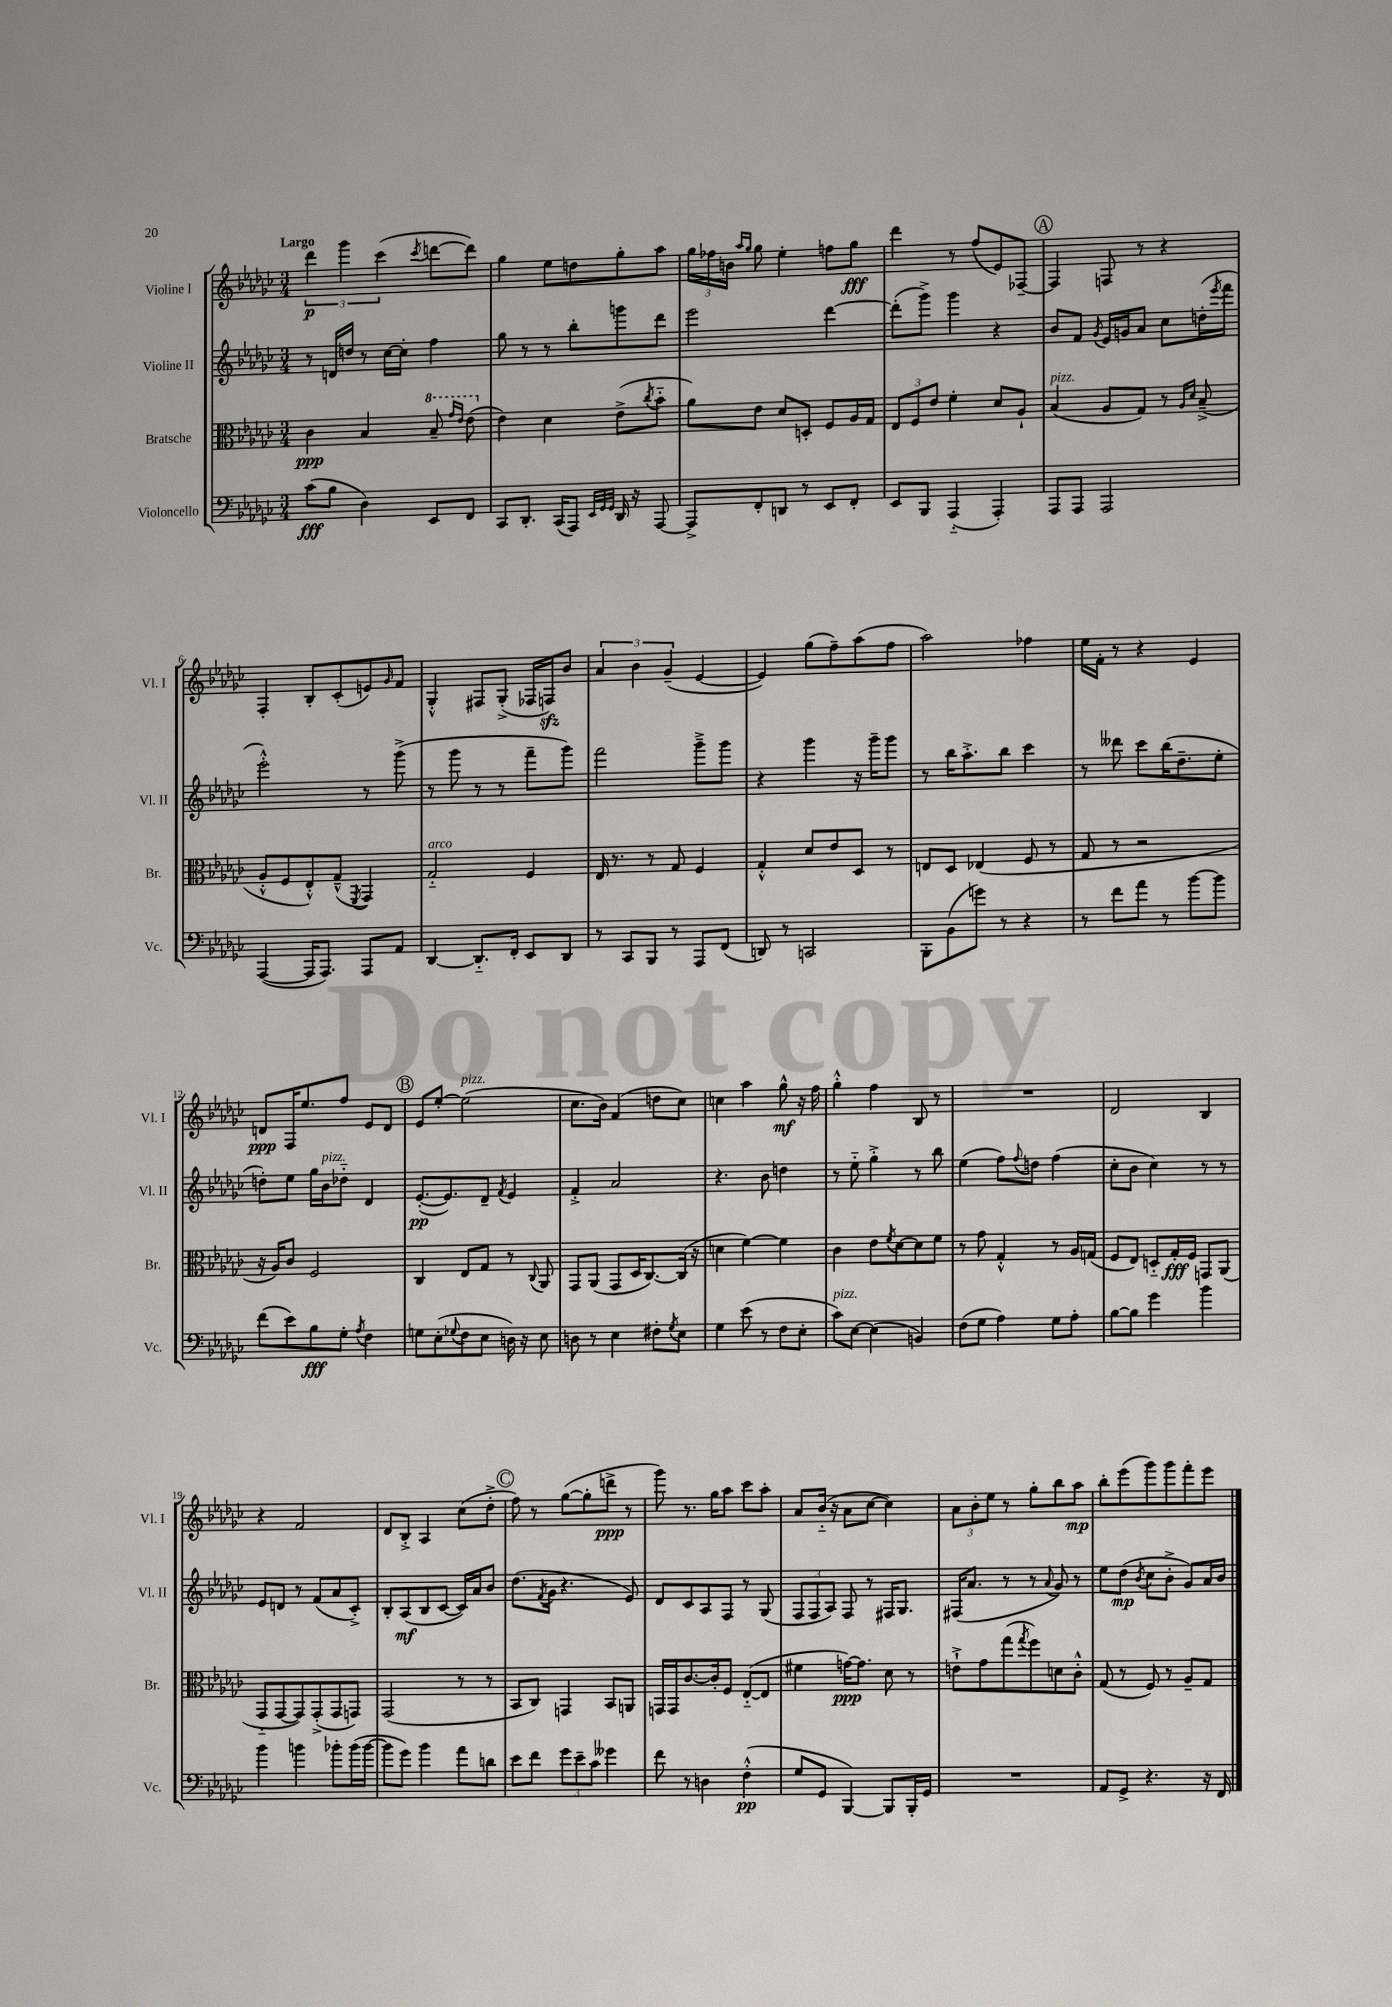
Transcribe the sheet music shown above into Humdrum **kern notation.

**kern	**kern	**kern	**kern
*staff4	*staff3	*staff2	*staff1
*clefF4	*clefC3	*clefG2	*clefG2
*k[b-e-a-d-g-c-]	*k[b-e-a-d-g-c-]	*k[b-e-a-d-g-c-]	*k[b-e-a-d-g-c-]
*M3/4	*M3/4	*M3/4	*M3/4
(8c-	4c-	8r	6ddd-
8B-	.	16d	.
.	.	.	6ggg-
.	.	16dd	.
4D-)	4B-	8r	.
.	.	.	(6ccc-
.	.	[16cc-	.
.	.	16cc-']	.
.	.	.	8qccc-
8EE-	8b-~	4ff	[8ddd
.	16qqgg-	.	.
.	16qqee-	.	.
8FF	(8ee-	.	8ddd])
=	=	=	=
8CC-	4e-)	8gg-	4gg-
8.DD-'	.	8r	.
.	4d-	8r	8ee-
(16CC-	.	.	.
8AAA-)	.	8bb-'	8dd
32qqEE-	.	.	.
32qqGG-	.	.	.
32qqGG-	.	.	.
16DD-	(8e-^	8ggg	8gg-'
16r	.	.	.
.	8qcc-	.	.
[8AAA-	8b-'~	8ddd-	8aa-
=	=	=	=
8AAA-^]	8a-)	2eee-	24gg-
.	.	.	24ff-
.	.	.	24b
.	.	.	16qqaa-
.	.	.	16qqgg-
8FF'	8e-	.	8gg-
8DD	8d-	.	4ee-'
8r	8D'	.	.
8EE-	8F	[4ddd-	8ff
8FF'	16A-	.	8gg-
.	16G-	.	.
=	=	=	=
8EE-	12E-	(8ddd-']	4ddd-
.	12F	.	.
8BBB-	.	8ggg-^)	.
.	12e-	.	.
(4AAA-'~	4f'	4ggg-	8r
.	.	.	(8ff
4AAA-')	8d-	4r	8e-)
.	8A-`	.	[8F-~
=	=	=	=
8AAA-	(4B-	8b-	4F-]
8AAA-	.	8f	.
.	.	8qg-	.
2AAA-	8A-	16e-	8F
.	.	16g	.
.	8G-)	8a-	8r
.	8r	8cc-	4r
.	16qqA-	.	.
.	16qqd-	.	.
.	(8B-~^	(16dd'	.
.	.	8qeee-	.
.	.	16fff	.
=	=	=	=
([4AAA-	8A-'^^	2eee-'^^)	4F'
.	8F	.	.
16AAA-]	8E-'^^)	.	8B-'
8.AAA-)	.	.	.
.	(8G-~^^	.	(8c-'
.	8qFF	.	.
8AAA-	4GG-)	8r	8e)
.	.	.	16qqg-
8AA-	.	(8ggg-^	8f
=	=	=	=
[4DD-	2G-'~	8r	4G-'^^
.	.	8ggg-	.
8.DD-'~]	.	8r	8F#
.	.	8r	(8G-'^
16FF'	.	.	.
8EE-	4F	8fff~	16F-
.	.	.	16F)
8DD-	.	8ggg-)	8b-
=	=	=	=
8r	16E-	2fff	6a-
.	8.r	.	.
8CC-	.	.	.
.	.	.	6b-
8BBB-	8r	.	.
.	.	.	(6g-~
8r	8G-	.	.
8AAA-	4F	8ggg-~^	[4e-
(8FF	.	8ggg-	.
=	=	=	=
8DD)	4G-'^^	4r	4e-])
8r	.	.	.
2CC	8d-	4ggg-	(8gg-
.	8e-	.	8ff~)
.	8D-	16r	(8aa-
.	.	16ggg-~	.
.	8r	8ggg-	8ff
=	=	=	=
8BBB-'	8E	8r	2aa-)
(8BB-	8D-	16bb-	.
.	.	8.aa-'^	.
8g)	(4E-	.	.
8r	.	8bb-	.
4r	8F	4ccc-	4ff-
.	8r	.	.
=	=	=	=
8r	8G-	8r	16ee-
.	.	.	16f'
8f	8r	8ddd--	8r
8a-	2r	8ccc-	4r
8r	.	(16bb-	.
.	.	8.dd-~	.
[8b-	.	.	4e-
8b-]	.	8ee-'	.
=	=	=	=
(8f	16r	8dd')	8d
.	16A-)	.	.
8e-)	8c-	8ee-	16F
.	.	.	8.ee-
8B-	2F	16gg-	.
.	.	16b-	.
8G-'	.	8dd-'~	8ff
8qA-	.	.	.
4F	.	4d-	8e-
.	.	.	8d
=	=	=	=
8G	4C-	([8.e-'	8e-
(8E-'	.	.	[8ee-'
.	.	8.e-])	.
8qqG-	.	.	.
8F	8E-	.	(2ee-]
8E-	8G-	8d-~	.
.	.	8qf	.
16D)	8r	4e-	.
16r	.	.	.
.	8qqC-	.	.
8E-	8AA-	.	.
=	=	=	=
8D	8GG-	4f'^	8.cc-
8r	(8AA-	.	.
.	.	.	16b-)
4E-	8GG-	2a-	(4f
.	16D-	.	.
.	[8.C-)	.	.
8F#'	.	.	8dd
8qG-	.	.	.
8E-	(16C-]	.	8cc-)
.	16r	.	.
=	=	=	=
4G-	4d	4.r	4cc
(8e-	[4f)	.	4aa-
8r	.	8b-	.
8F	4f]	4dd	8gg-^^
8E-'	.	.	16r
.	.	.	16ff
=	=	=	=
8c-)	4c-	8r	4gg-'^^
[8E-	.	8ee-'~	.
(4E-]	8e-	4gg-'^	4ff
.	8qf	.	.
.	[8d-	.	.
4BB)	8d-]	8r	8B-
.	8f	8bb-	8r
=	=	=	=
(8F	8r	(4ee-	2.r
8G-	8g-	.	.
4A-)	4G-'^^	8ff)	.
.	.	8qqff	.
.	.	8dd	.
8G-	8r	(4ff	.
8A-'	16A-	.	.
.	(16G	.	.
=	=	=	=
[8B-	8F	8cc-'	2d-
8B-]	8E-)	8b-	.
4g-	8D'~	4cc-)	.
.	16G-'	.	.
.	16F	.	.
4b-	8GG	8r	4B-
.	(8AA-	8r	.
=	=	=	=
4b-	8GG-'~	8e-	4r
.	[8GG-	8d	.
4b	8GG-])	8r	2f
.	(8GG-'^	(8f	.
8b-'	8GG-	8a-	.
(16b-	8GG)	8c-'^)	.
[16b-	.	.	.
=	=	=	=
8b-]	(2GG-	8B-'	8d-
8g-)	.	(8A-	8B-'^
4b-	.	8B-	4A-
.	.	[8c-	.
8a-	8r	16c-])	(8cc-
.	.	16a-	.
8d	8r	8b-	8dd-'^
=	=	=	=
8e-	8BB-	(8.dd-	8ff)
8f	8C-)	.	8r
.	.	8qf	.
.	.	16g-	.
12g-	4GG	4.r	([8gg-
12e-~	.	.	.
.	.	.	8gg-']
12c-	.	.	.
4g--	8BB-	.	8ddd^
.	8AA	8e-)	8r
=	=	=	=
8f	16GG	8d-	8ggg-)
.	16GG	.	.
8r	[8.c-	8c-	8.r
4D	.	8A-	.
.	16c-']	.	16gg-
.	8F	8F	8aa-
(4F'^^	([8E-'~	8r	8ccc-
.	8E-]	(8G-	8aa-'
=	=	=	=
8G-	4f#	12F	8a-
.	.	12F	.
8GG-	.	.	(16b-'~
.	.	12A-)	.
.	.	.	16r
[4BBB-)	[16g)	8F	8a-
.	8.g]	.	.
.	.	8r	[8cc-
8BBB-]	8d-	16F#	4cc-])
.	.	8.G-	.
16BBB-'	8r	.	.
16GG-	.	.	.
=	=	=	=
2.r	8e`^	(16F#	12a-
.	.	8.a-	.
.	.	.	12b-'
.	8g-	.	.
.	.	.	12ee-
.	(8gg-	8r	8r
.	8qgg-	.	.
.	8ff)	8r	8gg-'
.	.	8qqa-	.
.	8d	8g-)	8bb-
.	8c-'^^	8r	8aa-
=	=	=	=
8AA-	(8G-	8ee-	8bb-'
8GG-^	8r	(8dd-	(8eee-
.	.	8qb-	.
4.r	8F)	8cc-	8ggg-)
.	8r	8b-'^	8ggg-
.	8A-~	8g-)	8fff'
16r	8G-	16a-	8eee-
16FF	.	16b-	.
==	==	==	==
*-	*-	*-	*-
